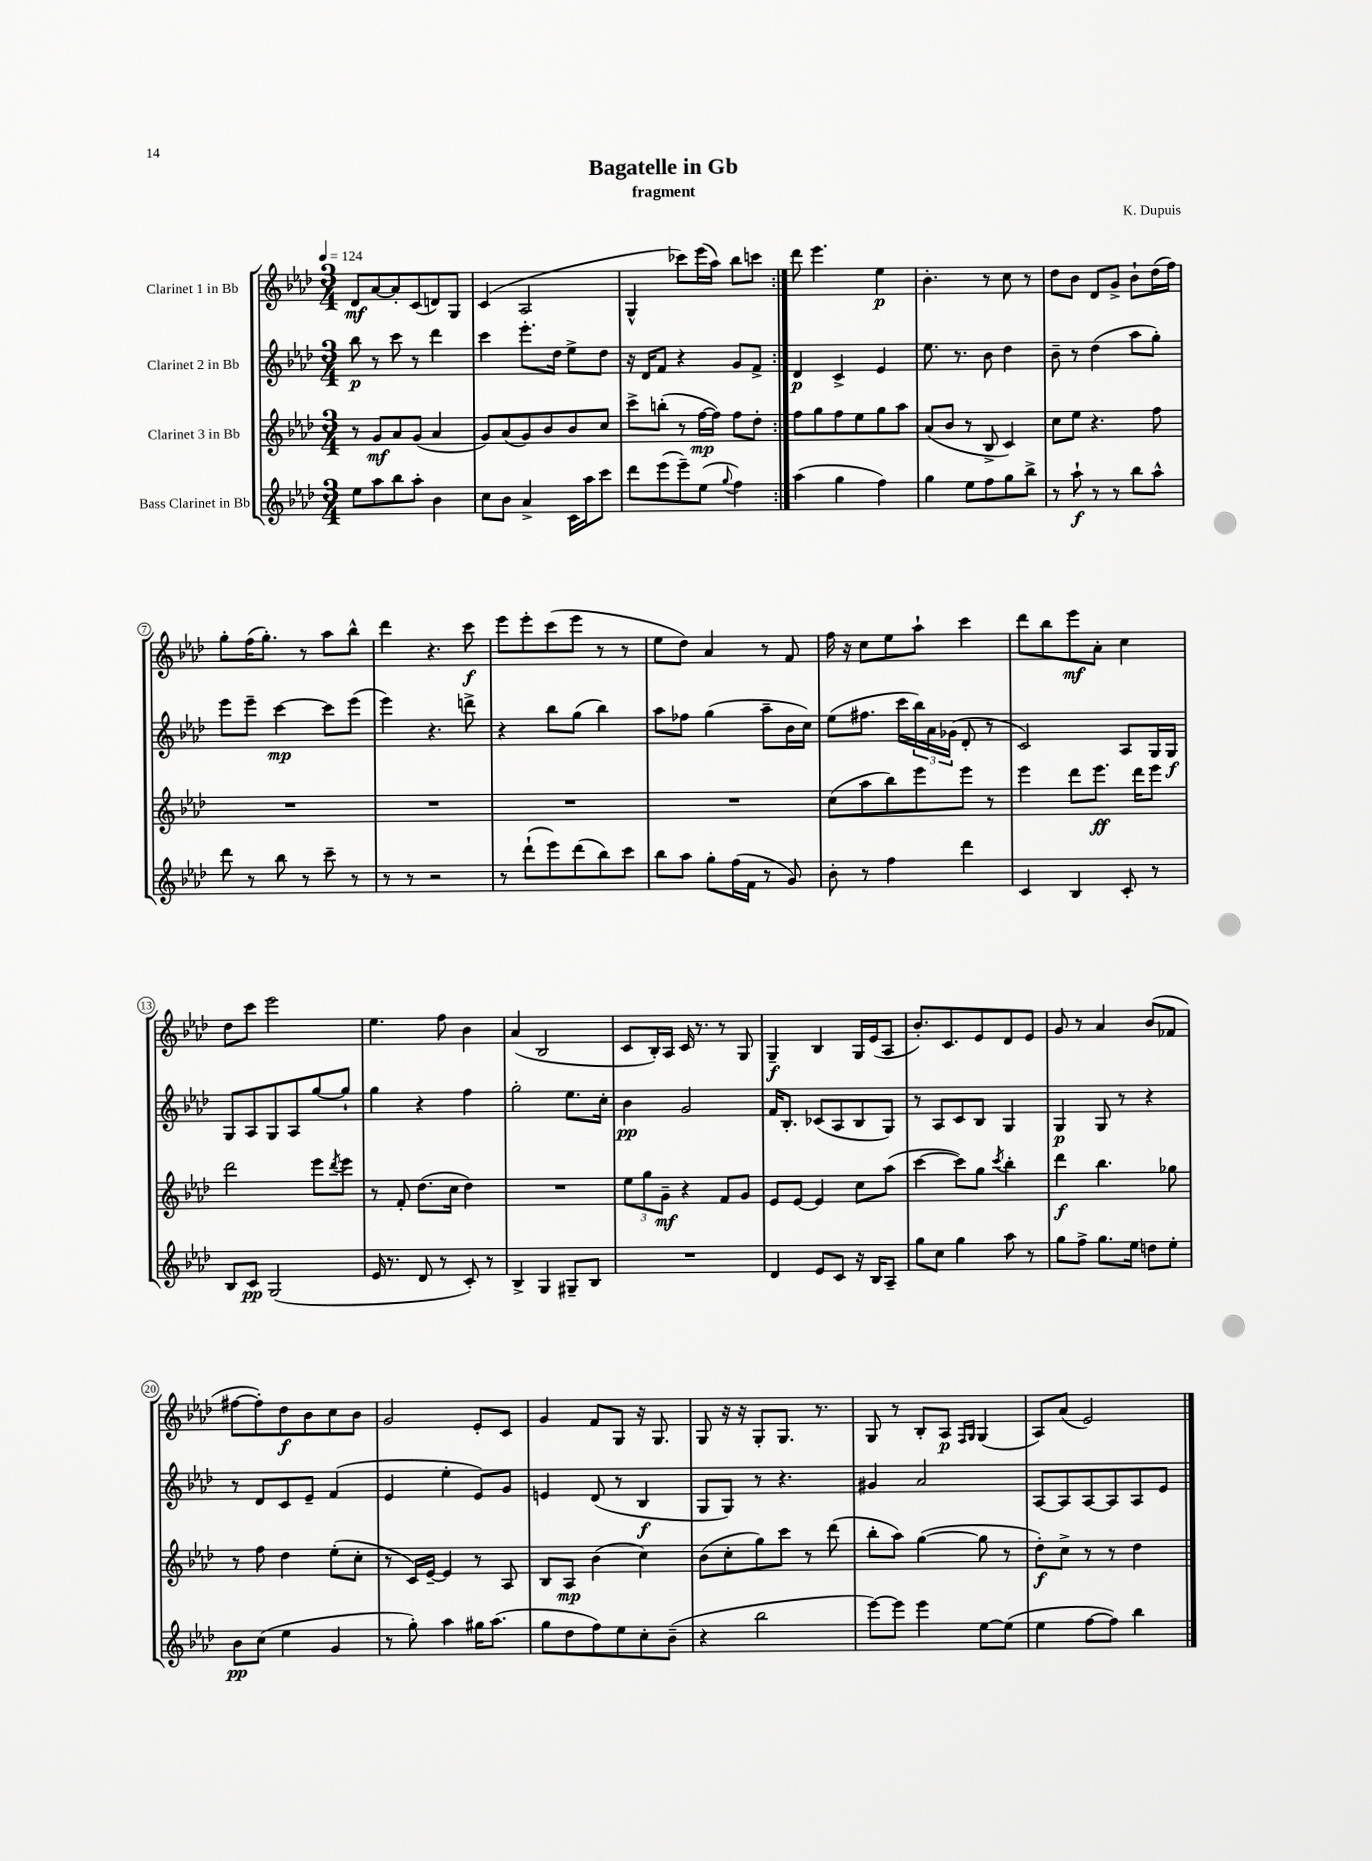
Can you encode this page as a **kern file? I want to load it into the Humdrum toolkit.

**kern	**kern	**kern	**kern
*staff4	*staff3	*staff2	*staff1
*clefG2	*clefG2	*clefG2	*clefG2
*k[b-e-a-d-]	*k[b-e-a-d-]	*k[b-e-a-d-]	*k[b-e-a-d-]
*M3/4	*M3/4	*M3/4	*M3/4
*MM124	*MM124	*MM124	*MM124
8ee-	8r	8bb-	8d-
8aa-	8g	8r	[8a-
8bb-	8a-	8ccc	8a-']
8aa-'	(8g	8r	(8c
4b-	4a-	4ddd-	8d)
.	.	.	8G
=	=	=	=
8cc	8g)	4ccc	(4c
8b-	(8a-	.	.
4a-^	8g)	8.eee-'	2A-
.	8b-	.	.
.	.	16dd-	.
16c	8b-	8ee-^	.
16aa-	.	.	.
8ccc	8cc	8dd-	.
=	=	=	=
8ddd-	8ccc^	16r	4G^^
.	.	16d-	.
(8eee-	(8bb'	8f	.
8eee-~)	8r	4r	8ccc-)
(8ee-	[16ff	.	(16eee-
.	16ff])	.	16aa-)
8qqgg	.	.	.
4ff)	8ff	8g	8bb-
.	8dd-'	8f^	8ccc
=:|!	=:|!	=:|!	=:|!
(4aa-	8ff	4d-	8ddd-
.	8gg	.	4.eee-
4gg	8ff	4c^	.
.	8ee-	.	.
4ff)	8gg	4e-	4ee-
.	8aa-	.	.
=	=	=	=
4gg	(8a-	8.ee-	4.b-'
.	8b-	.	.
.	.	8.r	.
8ee-	8r	.	.
8ff	8B-^	8b-	8r
8gg	4c)	4dd-	8cc
8bb-^	.	.	8r
=	=	=	=
8r	8cc	8b-~	8dd-
8aa-`	8ee-	8r	8b-
8r	4.r	(4dd-	8d-
8r	.	.	8g^
8bb-	.	8aa-	8b-`
8aa-^^	8ff	8gg')	(16dd-
.	.	.	16ff)
=	=	=	=
8ddd-	2.r	8eee-	8gg'
8r	.	8eee-~	(16ff
.	.	.	8.gg')
8bb-	.	[4ccc	.
8r	.	.	8r
8ccc~	.	8ccc]	8aa-
8r	.	(8eee-	8bb-^^
=	=	=	=
8r	2.r	4eee-)	4ddd-
8r	.	.	.
2r	.	4.r	4.r
.	.	8ddd^	8ccc
=	=	=	=
8r	2.r	4r	8eee-
(8ddd-`	.	.	8eee-'
8eee-)	.	8bb-	(8ccc
(8ddd-	.	(8gg	8eee-
8bb-)	.	4bb-)	8r
8ccc	.	.	8r
=	=	=	=
8bb-	2.r	8aa-	8ee-
8aa-	.	8ff-	8dd-)
8gg'	.	(4gg	4a-
(16ff	.	.	.
16f	.	.	.
8r	.	8aa-~	8r
8g)	.	16b-	8f
.	.	16cc)	.
=	=	=	=
8b-'	(8cc	(8ee-	16ff
.	.	.	16r
8r	8aa-	8.ff#	8cc
4ff	8bb-)	.	8ee-
.	.	16ccc	.
.	8eee-	24bb-)	8aa-`
.	.	24a-	.
.	.	(24g-	.
4ddd-	8eee-	8d-'	4ccc
.	8r	8r	.
=	=	=	=
4c	4eee-	2c)	8ddd-
.	.	.	8bb-
4B-	8ddd-	.	8eee-
.	8.eee-	.	8a-'
8c'	.	8A-	4cc
.	16ddd-	.	.
8r	8eee-	16G	.
.	.	16G	.
=	=	=	=
8B-	2ddd-	8G	8dd-
8c	.	8A-	8ccc
(2G	.	8G	2eee-
.	.	8A-	.
.	8eee-	[8gg	.
.	8qddd-	.	.
.	8eee-	8gg`]	.
=	=	=	=
16e-	8r	4gg	4.ee-
8.r	.	.	.
.	8f'	.	.
8d-	(8.dd-	4r	.
8r	.	.	8ff
.	16cc	.	.
8c')	4dd-)	4ff	4b-
8r	.	.	.
=	=	=	=
4B-^	2.r	2gg'	(4a-
4G	.	.	2B-
8G#~	.	8.ee-	.
8B-	.	.	.
.	.	16cc'	.
=	=	=	=
2.r	12ee-	4b-	8c
.	12gg	.	.
.	.	.	16B-')
.	12g~	.	.
.	.	.	16A-
.	4r	2g	16c
.	.	.	8.r
.	8f	.	8r
.	8g	.	8G
=	=	=	=
4d-	8e-	16f	4G~
.	.	8.B-'	.
.	[8e-	.	.
8e-	4e-]	(8c-	4B-
8c	.	8A-	.
16r	8cc	8B-	16G
16B-	.	.	(16e-
8A-~	(8aa-	8G)	8A-
=	=	=	=
8gg	[4ccc	8r	8.b-')
8cc	.	8A-	.
.	.	.	8.c
4gg	8ccc])	8c	.
.	8gg	8B-	8e-
.	8qccc	.	.
8aa-	4bb-'	4G	8d-
8r	.	.	8e-
=	=	=	=
8gg	4ddd-	4G	8g
8ff^	.	.	8r
8.gg	4.bb-	8G	4a-
.	.	8r	.
16ee-	.	.	.
8dd	.	4r	(8b-
8ee-'	8gg-	.	8f-
=	=	=	=
8b-	8r	8r	[8ff#
(8cc	8ff	8d-	8ff#'])
4ee-	4dd-	8c	8dd-
.	.	8e-~	8b-
4g	(8ee-'	(4f	8cc
.	8cc'	.	8b-
=	=	=	=
8r	8r	4e-	2g
8gg')	16c)	.	.
.	[16e-~	.	.
4aa-	4e-]	4ee-'	.
16gg#	8r	8e-)	8e-'
(8.aa-	.	.	.
.	8A-	8g	8c
=	=	=	=
8gg	8B-	4e	4g
8dd-	8A-	.	.
8ff)	(4b-	(8d-	8f
8ee-	.	8r	8G
8cc'	4cc)	4B-	16r
.	.	.	8.G
(8b-~	.	.	.
=	=	=	=
4r	(8b-	8G	8G
.	8cc'	8G)	16r
.	.	.	16r
2bb-	8gg)	8r	8G'
.	8ccc	4.r	8.G
.	8r	.	.
.	.	.	8.r
.	(8ddd-	.	.
=	=	=	=
[8eee-)	8bb-'	4g#	8G
8eee-]	8aa-)	.	8r
4eee-	([4gg	2a-	8B-'
.	.	.	8A-
.	.	.	16qqF
.	.	.	16qqG
[8ee-	8gg]	.	(4G
(8ee-]	8r	.	.
=	=	=	=
4ee-	8dd-')	[8A-	8A-)
.	8cc^	8A-]	(8a-
[8ff	8r	[8A-	2e-)
8ff])	8r	8A-]	.
4bb-	4dd-	8A-	.
.	.	8e-	.
==	==	==	==
*-	*-	*-	*-
